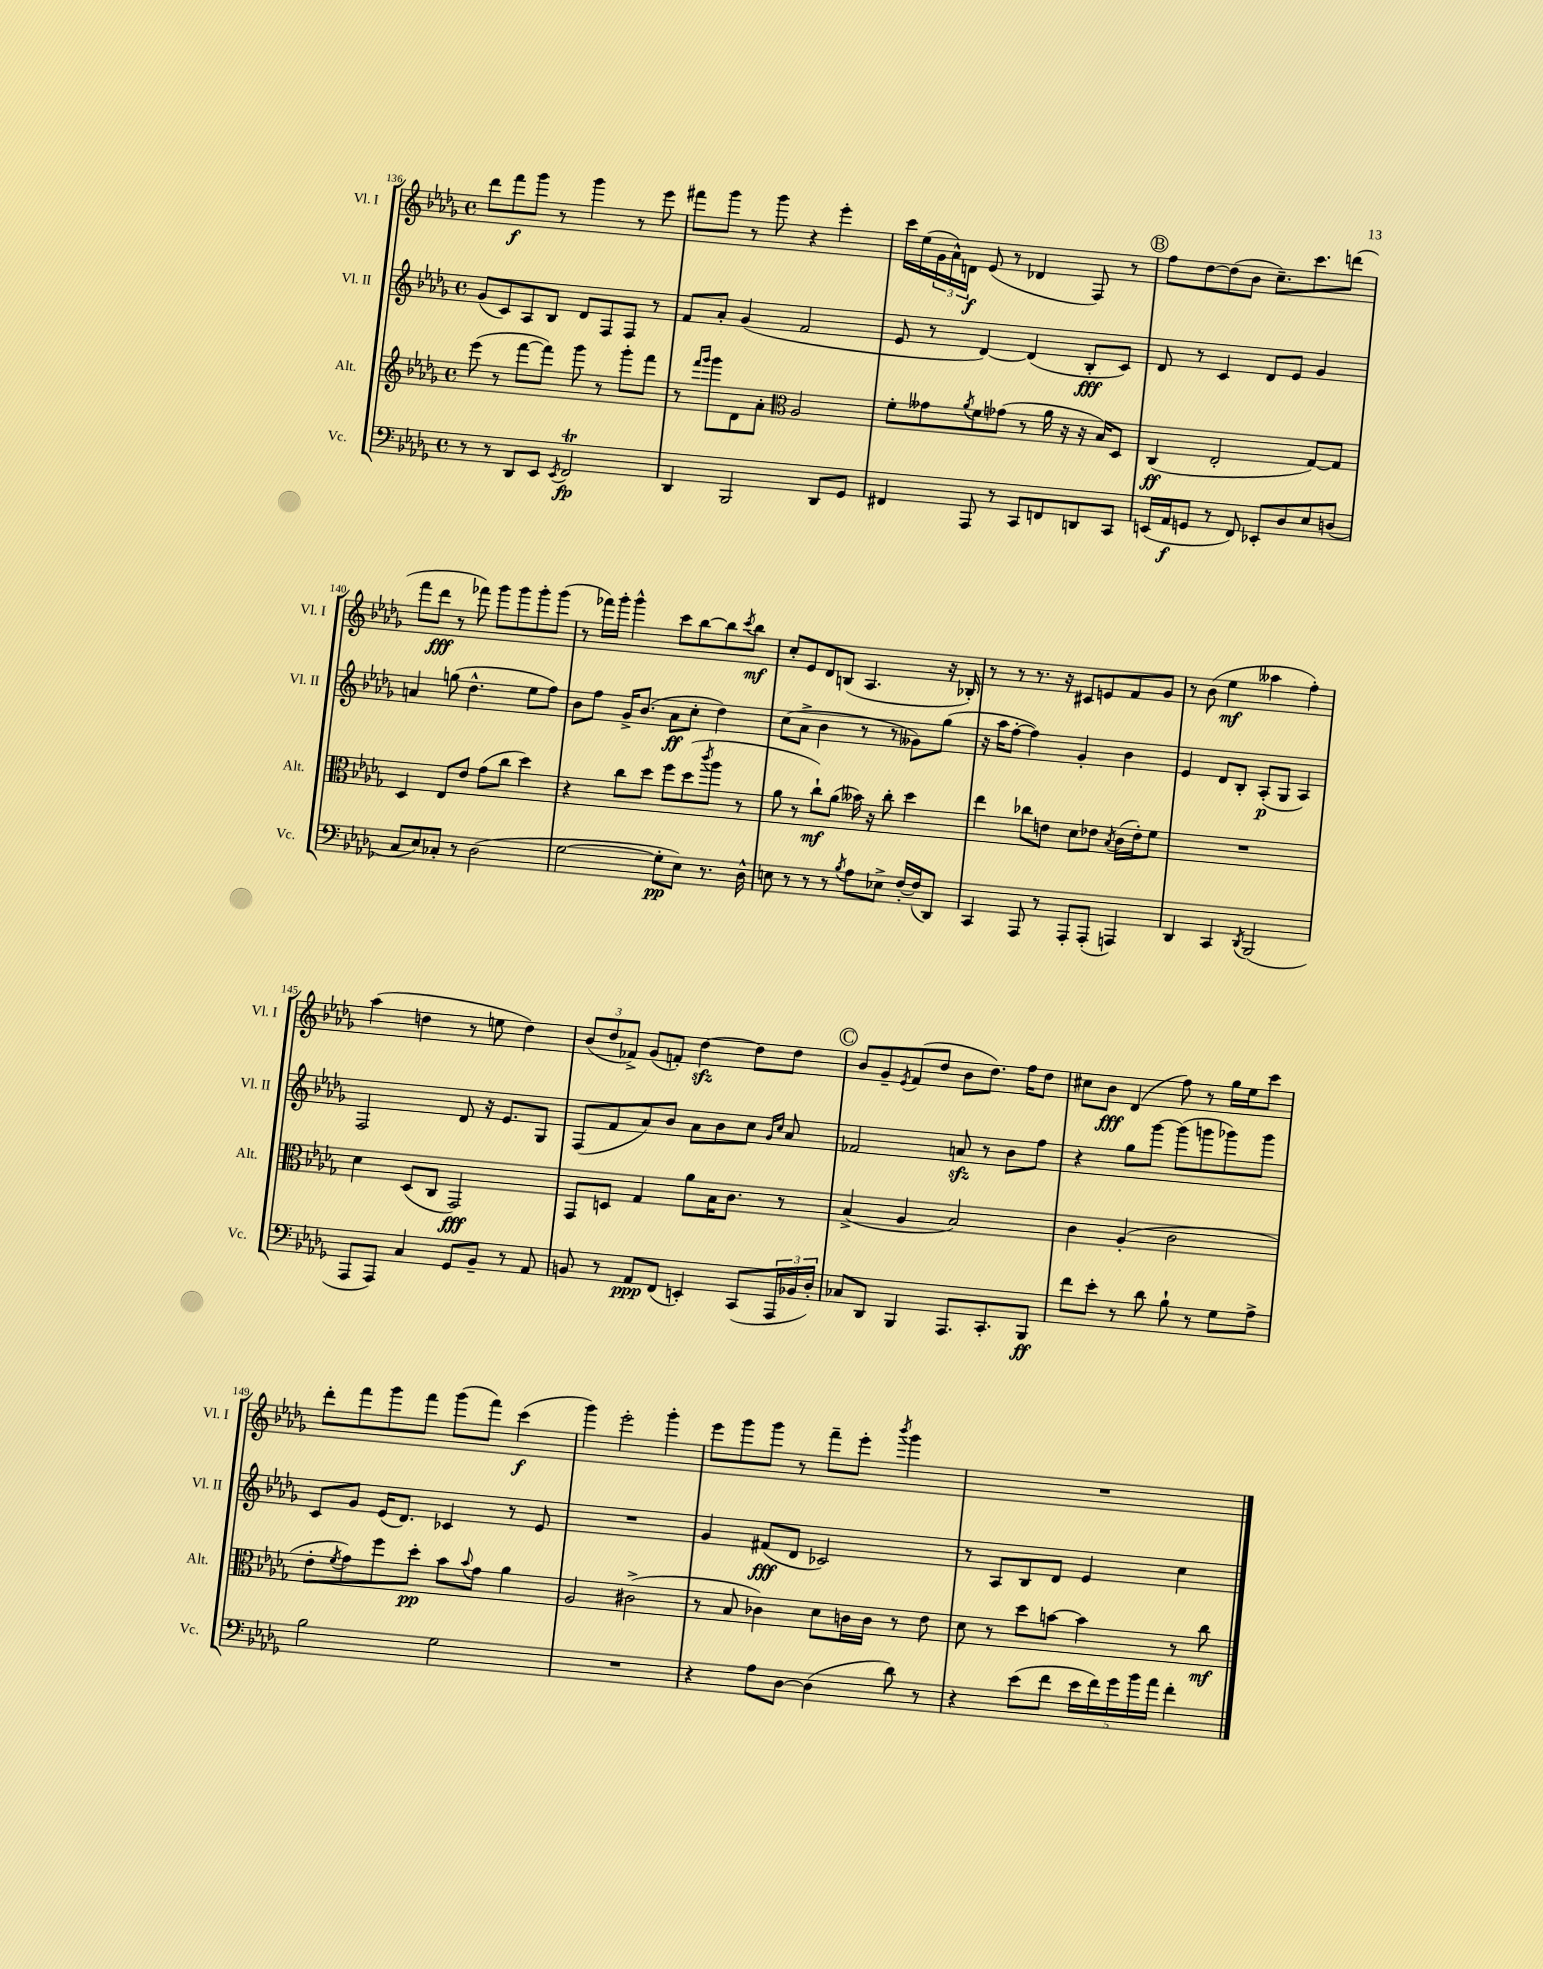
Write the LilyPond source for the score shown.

<<
\new StaffGroup <<
\new Staff = "s0" \with { instrumentName = "Vl. I" shortInstrumentName = "Vl. I" } {
    \clef treble \key des \major \defaultTimeSignature \time 4/4
    des'''8 f'''8\f ges'''8 r8 ges'''4 r8 ees'''8 |
    fis'''8 ges'''8 r8 ges'''8 r4 ees'''4-. |
    c'''16 ees''16( \tuplet 3/2 { ges'16 aes'16-^) d'16\f } ees'8( r8 des'4 f8) r8 |
    \mark \markup { \circle "B" } f''8 des''8~ des''8( bes'8 c''8.--) c'''8. d'''8( |
    f'''8 des'''8\fff r8 fes'''8) ges'''8 ges'''8 ges'''8-. ges'''8( |
    r8 fes'''16) ges'''16-. ges'''4-^ c'''8 bes''8~ bes''8 \acciaccatura { c'''8 } bes''8\mf |
    c''8-. ees'8 des'8 b8( aes4. r16 bes16-.) |
    r8 r8 r8. r16 cis'8 e'8 f'8 ges'8 |
    r8 bes'8( ees''4\mf aeses''4 f''4-.) |
    aes''4( d''4 r8 e''8 d''4) |
    \tuplet 3/2 { bes'8( des''8 fes'8->) } ges'8( f'8-.) des''4~\sfz des''8 des''8 |
    \mark \markup { \circle "C" } bes'8 ges'8-- \acciaccatura { ees'8 } f'8( des''8 bes'8 des''8.) f''16 des''8 |
    cis''8 bes'8\fff des'4( f''8) r8 ges''16 ees''16 c'''8 |
    des'''8-. f'''8 ges'''8 f'''8 ges'''8( f'''8) c'''4\f( |
    ges'''4) ees'''2-. ges'''4-. |
    ees'''8 ges'''8 ges'''8 r8 f'''8-- ees'''8-. \acciaccatura { bes'''8 } ges'''4 |
    R1 \bar "|." |
}
\new Staff = "s1" \with { instrumentName = "Vl. II" shortInstrumentName = "Vl. II" } {
    \clef treble \key des \major \defaultTimeSignature \time 4/4
    ges'8( c'8) aes8 bes8 des'8 f8 f8 r8 |
    f'8 aes'8-. ges'4( f'2 |
    ees'8 r8 des'4~) des'4( bes8-.\fff c'8) |
    \mark \markup { \circle "B" } des'8 r8 c'4 des'8 ees'8 ges'4 |
    a'4 g''8( des''4.-^ ees''8 f''8) |
    bes'8 f''8 ges'16-> bes'8.( aes'8\ff c''8-. des''4) |
    c''8( aes'8-> bes'4 r8 r8 geses'8) ges''8( |
    r16 aes''16 f''8~-. f''4) ges'4-. bes'4 |
    ees'4 des'8 bes8-. aes8-.\p( ges8 aes4) |
    f2 des'8 r16 ees'8. ges8 |
    f8( f'8 aes'8) bes'8 aes'8 bes'8 c''8 \grace { ges'16 c''16 } aes'8 |
    \mark \markup { \circle "C" } fes'2 a'8\sfz r8 bes'8 f''8 |
    r4 ges''8 ges'''8~ ges'''8( g'''8 ges'''8) ges'''8 |
    c'8 ges'8 ees'16( des'8.) ces'4 r8 ees'8 |
    R1 |
    ges'4 fis'8\fff( des'8 ces'2) |
    r8 aes8 bes8 des'8 ees'4 c''4 \bar "|." |
}
\new Staff = "s2" \with { instrumentName = "Alt." shortInstrumentName = "Alt." } {
    \clef treble \key des \major \defaultTimeSignature \time 4/4
    ees'''8( r8 f'''8~ f'''8) ges'''8 r8 ges'''8-. f'''8 |
    r8 \grace { f'''16 ges'''16 } ges'''8 des'8 aes'8-. \clef alto aes2 |
    f'8-. geses'8 \acciaccatura { aes'8 } f'8 ges'8( r8 aes'16 r16 r16 bes16) des8 |
    \mark \markup { \circle "B" } c4\ff( ees2-. ges8~) ges8 |
    des4 ees8 ees'8 ges'8( c''8 des''4) |
    r4 c''8 des''8 f''8 des''8( \acciaccatura { c'''8 } aes''8 r8 |
    aes'8 r8 c''8-!\mf) aes'8( beses'16) r16 c''8-. des''4 |
    ees''4 ces''8 e'8 des'8 ees'8 \acciaccatura { bes8 } c'16( ees'16-.) f'8 |
    R1 |
    des'4 des8( c8 ges,2\fff) |
    ges,8 d8 ges4 aes'8 bes16 c'8. r8 |
    \mark \markup { \circle "C" } bes4->( aes4 bes2) |
    c'4 aes4-.( c'2 |
    ees'8-. \acciaccatura { f'8 } ges'8) f''8 des''8-.\pp bes'8 \appoggiatura { bes'8 } ges'8 aes'4 |
    aes2 cis'2->( |
    r8 bes8 ces'4) des'8 c'16 c'16 r8 ees'8 |
    des'8 r8 des''8 b'8~ b'4 r8 c''8\mf \bar "|." |
}
\new Staff = "s3" \with { instrumentName = "Vc." shortInstrumentName = "Vc." } {
    \clef bass \key des \major \defaultTimeSignature \time 4/4
    r8 r8 des,8 ees,8 \acciaccatura { ees,8 } f,2\trill\fp |
    des,4 bes,,2 des,8 ges,8 |
    fis,4 aes,,8 r8 c,8 f,8 d,8 c,8 |
    \mark \markup { \circle "B" } e,16( aes,16\f g,8 r8 f,8) ees,8-. des8 ees8 d8( |
    c8 ees8) ces8-. r8 des2( |
    ges2~ ges8-.\pp ees8) r8. des16-^ |
    e8 r8 r8 r8 \acciaccatura { bes8 } aes8 ees8-> f16~-. f16( des,8) |
    c,4 aes,,8 r8 aes,,8-. aes,,8-.( a,,4) |
    des,4 c,4 \acciaccatura { des,8 } bes,,2( |
    aes,,8 aes,,8) c4 ges,8 bes,8-- r8 aes,8 |
    b,8 r8 aes,8\ppp f,8( e,4-.) c,8( \tuplet 3/2 { aes,,16 bes,16 des16-.) } |
    \mark \markup { \circle "C" } ces8 des,8 bes,,4 aes,,8. c,8.-. bes,,8\ff |
    f'8 ees'8-. r8 des'8 bes8-! r8 ges8 aes8-> |
    bes2 ges2 |
    R1 |
    r4 aes8 des8~ des4( des'8) r8 |
    r4 ees'8( f'8 \tuplet 5/4 { ees'16 f'16) ges'16 bes'16 aes'16 } f'4-. \bar "|." |
}
>>
>>
\layout { \context { \Score currentBarNumber = #136 } }
